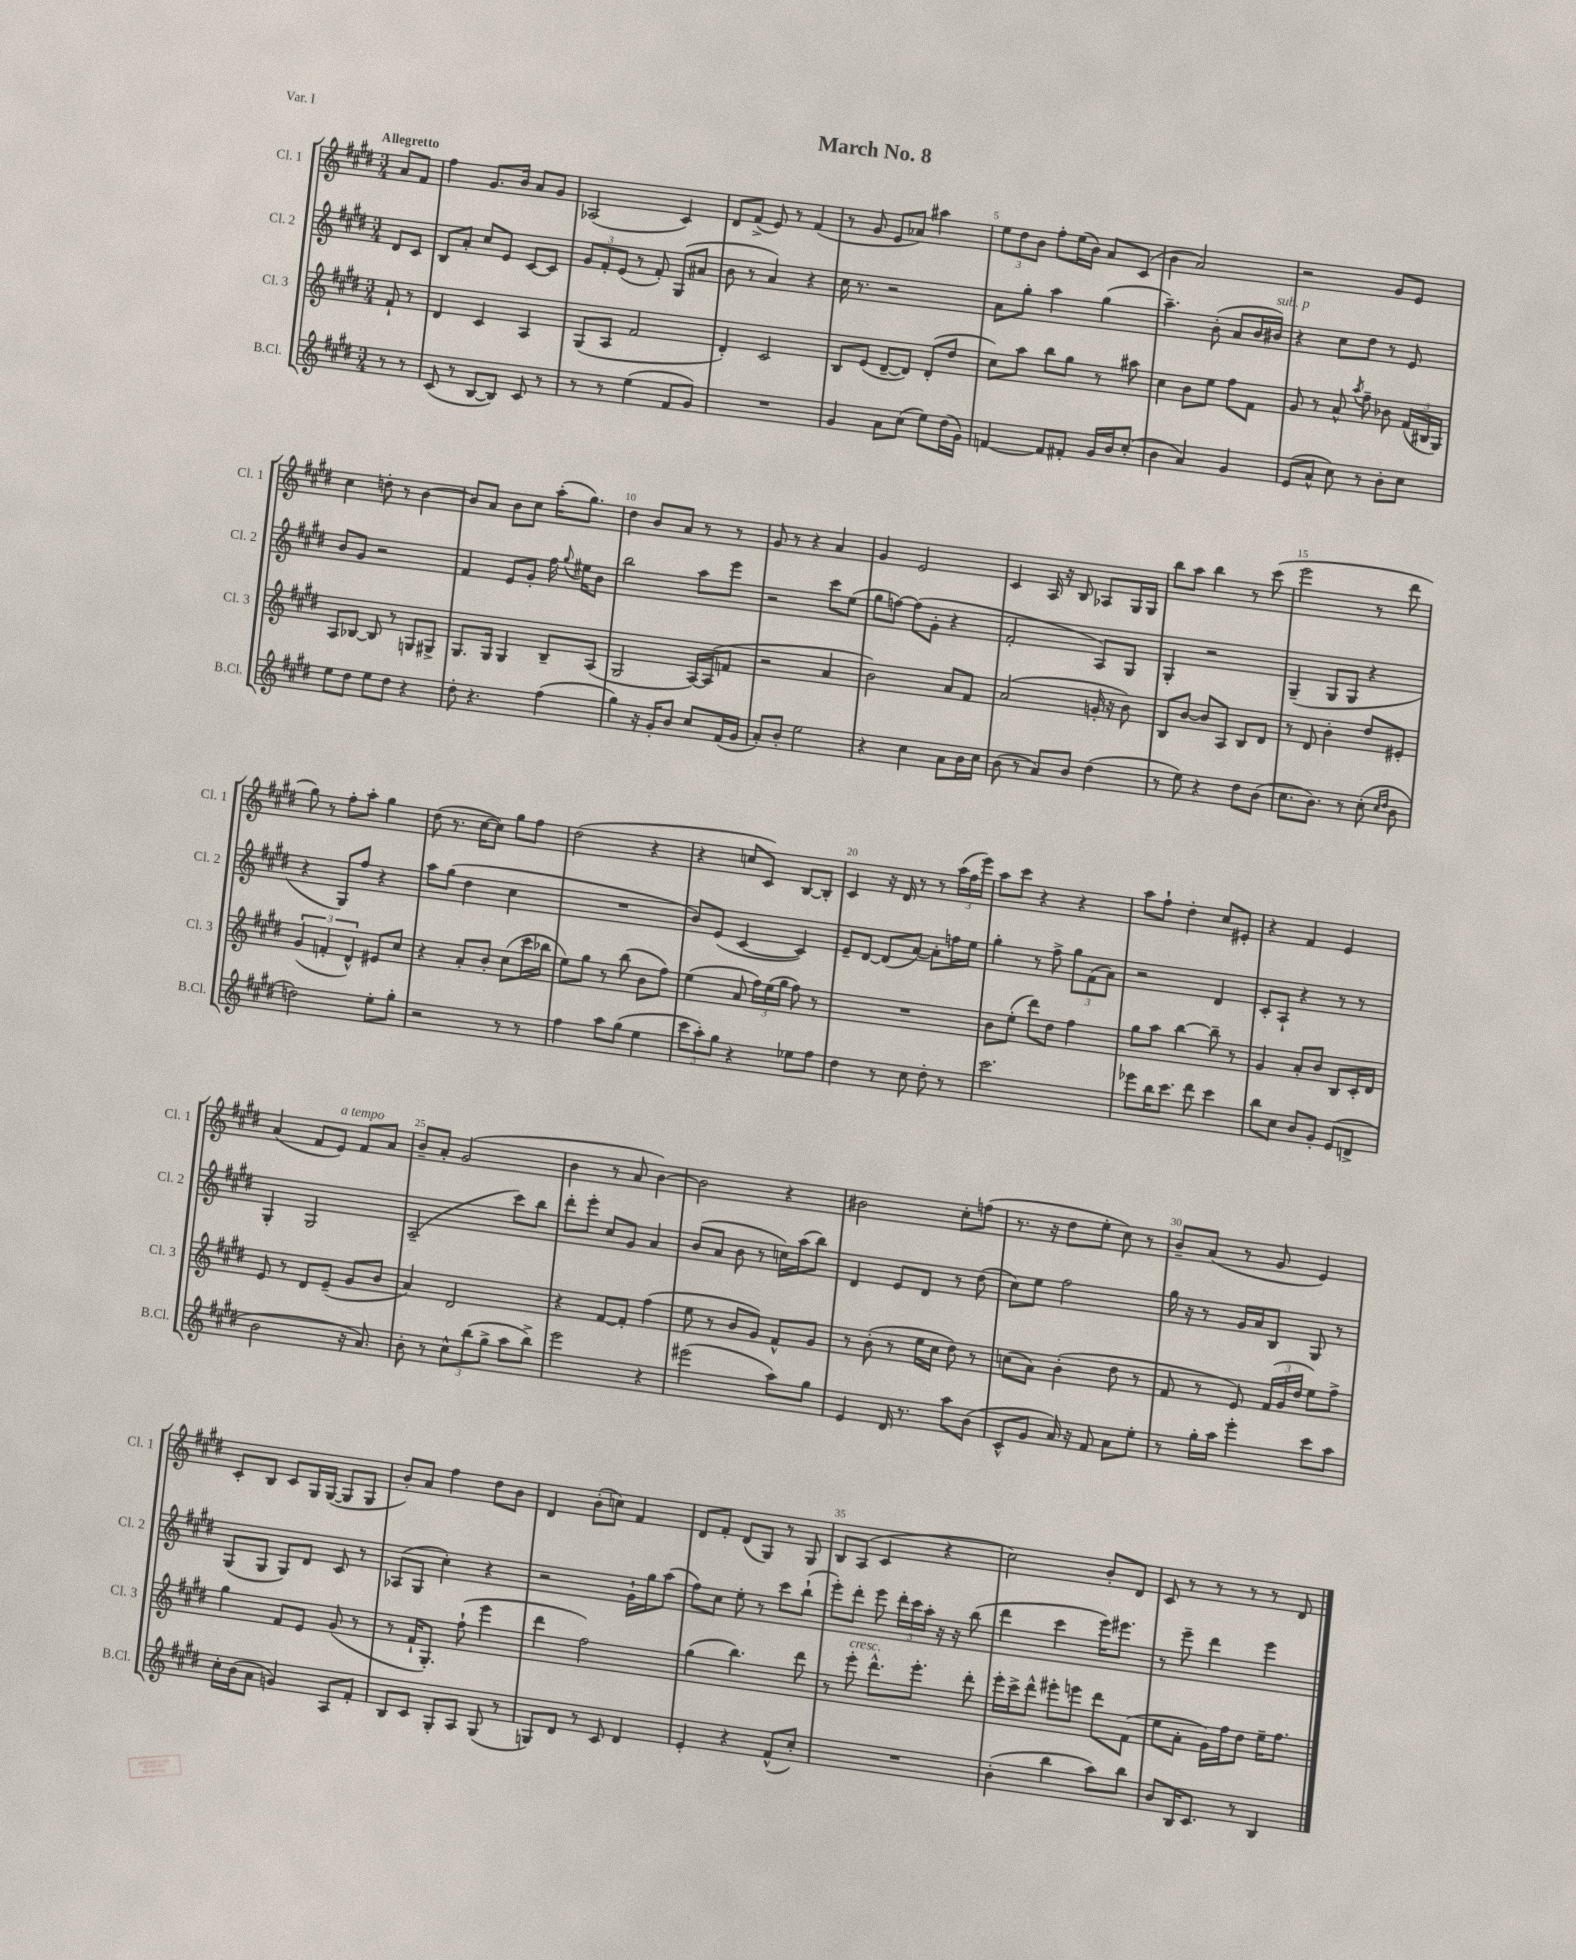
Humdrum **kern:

**kern	**kern	**kern	**kern
*part4	*part3	*part2	*part1
*staff4	*staff3	*staff2	*staff1
*I"B.Cl.	*I"Cl. 3	*I"Cl. 2	*I"Cl. 1
*I'B.Cl.	*I'Cl. 3	*I'Cl. 2	*I'Cl. 1
*clefG2	*clefG2	*clefG2	*clefG2
*k[f#c#g#d#]	*k[f#c#g#d#]	*k[f#c#g#d#]	*k[f#c#g#d#]
*M3/4	*M3/4	*M3/4	*M3/4
=	=	=	=
!	!	!	!LO:TX:a:B:t=Allegretto
8r	8f#`/	8d#/L	8a/L
8r	8r	8c#/J	8f#/J
=1	=1	=1	=1
(8c#/	4d#/	8B/L	4ff#\
8r	.	8a'/J	.
[8B/L	4c#/	8cc#/L	8.g#/L
8B/J])	.	8e/J	.
.	.	.	16b/Jk
8c#/	4A/	[8c#/L	8a/L
8r	.	8c#/J]	8g#/J
=2	=2	=2	=2
8r	(8G#/L	12g#/L	(2A-X/
.	.	12f#'/	.
8r	8A/J	.	.
.	.	(12e/J	.
(4ee\	2f#/	8r	.
.	.	8f#'/)	.
8f#/L	.	(8G#/L	4c#/)
8g#/J)	.	8a#X/J	.
=3	=3	=3	=3
2.r	4d#'/)	8b\	8d#/L
.	.	8r	(8f#^/J
.	2c#/	4a/)	8e/)
.	.	.	8r
.	.	4r	(4f#/
=4	=4	=4	=4
4g#/	8B/L	16cc#\	8r
.	.	8.r	.
.	(8e/J	.	8g#/
8a\L	[8d#~/L	2r	8e/L
(8cc#\J	8d#/J])	.	8a-X/J)
8ee\L)	(8d#'/L	.	4aa#X\
(16dd#\L	8dd#/J	.	.
16g#\JJ)	.	.	.
=5	=5	=5	=5
[4fn/	8cc#\L)	8a\L	12ee\L
.	.	.	12dd#\
.	8aa\J	8gg#'\J	.
.	.	.	12b\J
8f/L]	8bb\L	4aa\	8ff#'\L
8f#X'/J	8gg#\J	.	(16ee\L
.	.	.	16b\JJ)
16g#/LL	8r	(4gg#\	8a/L
16b/J	.	.	.
(8cc#'/J	8aa#X\	.	(8c#/J
=6	=6	=6	=6
4b\	4cc#\	4.aa~\)	4b\
4a/)	8b\L	.	2a/)
.	8ee\J	(8b'\	.
4g#/	8ff#\L	8a/L	.
.	8f#\J	16b/L	.
!	!	!LO:TX:a:i:t=sub. p	!
.	.	16b#X/JJ)	.
=7	=7	=7	=7
(8e/L	8g#/	4r	2r
8a^^/J	8r	.	.
8cc#\)	8a^^/	8cc#\L	.
.	8qaa/	.	.
8r	8ff#~\	8dd#\J	.
8b'\L	8b-X\	8r	8g#/L
8cc#\J	(24f#/LL	8e/	8e/J
.	24B#X/	.	.
.	24G#/JJ)	.	.
!!LO:LB:g=z
=8	=8	=8	=8
8ee\L	8A/L	8b/L	4cc#\
8dd#\J	[8B-X/J	8g#/J	.
8ee\L	8B-/]	2r	8ddn'\
8dd#\J	8r	.	8r
4r	8Gn/L	.	[4b\
.	8G#X^/J	.	.
=9	=9	=9	=9
8dd#'\	8.G#/L	4f#/	8b/L]
4.r	.	.	8a/J
.	16G#/Jk	.	.
.	4G#/	8e/L	8b\L
.	.	8g#'/J	8cc#\J
(4ff#\	8B~/L	16ff#\	(16aa'\KL
.	.	8qqgg#/	.
.	.	16ee#X\KL	8.gg#\J)
.	(8A/J	8b\J	.
=10	=10	=10	=10
4gg#\)	2G#/	2bb\	4dd#\
16r	.	.	8b/L
16g#'/KL	.	.	.
8b/J	.	.	8a/J
8cc#/L	[16A/LL)	8aa\L	8r
.	(16A/J]	.	.
(16f#/L	8fn/J	8eee\J	8r
16g#/JJ	.	.	.
=11	=11	=11	=11
8a'/L)	2r	2r	8g#/
8b'/J	.	.	8r
2ee\	.	.	4r
.	4a/	8ccc#\L	4a/
.	.	(8ee\J	.
=12	=12	=12	=12
4r	2b\)	8gg#\L	4g#/
.	.	[8ffn\J)	.
4cc#\	.	(8ff\L]	2e/
.	.	8g#'\J	.
8a\L	8a/L	4r	.
16b\L	8f#/J	.	.
16cc#\JJ	.	.	.
=13	=13	=13	=13
(8b\	(2a/	2f#'/	4c#/
8r	.	.	.
8a/L)	.	.	16A/
.	.	.	16r
8b/J	.	.	8B/
(4dd#\	16gn'/	8A/L)	8A-X/L
.	16r	.	.
.	8b\)	8G#/J	16G#/L
.	.	.	16G#/JJ
=14	=14	=14	=14
8r	8B/L	4G#'/	8bb\L
8ee\)	[8b/J	.	8aa\J
4r	8b/L]	2r	4bb\
.	8A/J	.	.
8dd#\L	8B/L	.	8r
(8b\J	8d#/J	.	(8ccc#\
=15	=15	=15	=15
8.cc#\L	8r	(4G#~/	2eee\
.	8d#/	.	.
8.b\J)	.	.	.
.	4b'\	8G#/L	.
8r	.	8G#/J	.
(8cc#'\	8dd#/L	4r	8r
16qqcc#/LL	.	.	.
16qqdd#/JJ	.	.	.
8b\	8e#X'/J	.	8ddd#\
!!LO:LB:g=z
=16	=16	=16	=16
2ddn\)	(6g#/	4r	8gg#\)
.	.	.	8r
.	6fn'/	.	.
.	.	8G#/L)	8ff#'\L
.	6d#^^/)	.	.
.	.	8ff#/J	8aa'\J
8ee'\L	8e#X/L	4r	4gg#\
8gg#'\J	8cc#/J	.	.
=17	=17	=17	=17
2r	4r	8aa\L	(8dd#\
.	.	(8gg#\J	8.r
.	8a'/L	4dd#\	.
.	.	.	[16cc#\KL
.	8b'/J	.	8cc#\J])
8r	(8cc#\L	4cc#\	8gg#\L
8r	16ccc#\L	.	8ff#\J
.	16bb-X\JJ	.	.
=18	=18	=18	=18
4ff#\	8ee\L)	2.r	(2dd#\
.	8gg#\J	.	.
8aa\L	8r	.	.
(8gg#\J	(8bb\	.	.
4ee\	8b\L	.	4r
.	8ff#\J)	.	.
=19	=19	=19	=19
12ccc#\L	(4ee\	8b/L)	4r
12aa'\)	.	.	.
.	.	(8e/J	.
12gg#\J	.	.	.
4r	8a/	[4c#/	8ccn/L
.	24ff#\LL)	.	8c#/J)
.	(24ee\	.	.
.	24gg#\JJ	.	.
8ee-X\L	8ff#\)	4c#/])	[8B/L
8ff#\J	8r	.	8B'/J]
=20	=20	=20	=20
4dd#\	2.r	8e~/L	4c#/
.	.	[8d#/J	.
8r	.	(8d#/L]	16r
.	.	.	16d#/
8cc#\	.	[8a/J)	8r
8dd#'\	.	8a'\L]	8r
8r	.	16ffn\L	(24aa\LL
.	.	.	24ff#\
.	.	16ee\JJ	.
.	.	.	24eee\JJ)
=21	=21	=21	=21
2.ccc#\	8b\L	4gg#'\	8aa\L
.	(8ee'\J	.	8ccc#\J
.	8ddd#\L)	8r	4r
.	8dd#\J	8ff#^\	.
.	4ff#\	12gg#\L	4r
.	.	(12f#\	.
.	.	12a\J)	.
=22	=22	=22	=22
8eee-X\L	8gg#\L	2r	8aa\L
16bb\K	8aa\J	.	8ff#`\J
8.ccc#\J	.	.	.
.	[4bb\	.	4dd#'\
8ddd#\	.	.	.
4ccc#\	8bb~\]	4d#/	8cc#/L
.	8r	.	8e#X'/J
=23	=23	=23	=23
8bb\L	4g#/	8c#'/L	4r
8cc#\J	.	8A`/J	.
8b/L	8a'/L	4r	4f#/
8g#'/J	8b/J	.	.
(8e/L	8B/L	8r	4e/
8dn^/J	16c#'/L	8r	.
.	16d#/JJ	.	.
!!LO:LB:g=z
=24	=24	=24	=24
2b\	8e/	4G#'/	(4a/
.	8r	.	.
.	8d#/L	2G#/	8f#/L
!	!	!	!LO:TX:a:i:t=a tempo
.	(8e~/J	.	8e/J)
16r	8g#/L	.	8f#/L
8.a/)	.	.	.
.	8b/J	.	8a/J
=25	=25	=25	=25
8b'\	4a/)	(2A~/	8b~/L
8r	.	.	8a'/J
12cc#^^\L	2d#/	.	(2g#/
(12bb\	.	.	.
12gg#^\J	.	.	.
8aa\L	.	8ccc#\L)	.
8bb^\J)	.	8bb\J	.
=26	=26	=26	=26
2eee\	4r	8ddd#'\L	4b\
.	.	8eee'\J	.
.	[8f#/L	8cc#/L	8r
.	8f#'/J]	8g#/J	8a/
4r	(4ff#\	4a/	[4b\)
=27	=27	=27	=27
(2eee#X\	8ee\	(8b/L	2b\]
.	8r	8a/J	.
.	8b/L	8b\	.
.	8g#/J)	8r	.
8aa\L)	8f#^^/L	16ccn\LL)	4r
.	.	(16aa\J	.
8gg#\J	8g#/J	8bb\J)	.
=28	=28	=28	=28
4e/	8r	4d#/	2b#X\
.	(8b'\	.	.
16d#/	8r	8e/L	.
8.r	.	.	.
.	16ee\LL	8d#/J	.
.	16cc#\JJ	.	.
8aa\L	8dd#\)	8r	8cc#'\L
(8b\J	8r	(8dd#\	(8ffn\J
=29	=29	=29	=29
8c#^^/L	(8ccn\L	8cc#\L)	8.r
8g#/J	8a\J)	8ee\J	.
.	.	.	16r
16a/)	(4b'\	2ff#\	8dd#\L
16r	.	.	.
8f#/	.	.	8ee'\J
8a\L	8dd#\	.	8cc#\)
8ee'\J	8r	.	8r
=30	=30	=30	=30
8r	8f#/	16gg#\	8b~/L
.	.	16r	.
16gg#'\LL	8r	8r	(8a/J
16aa\JJ	.	.	.
4eee'\	8e/)	16g#/LL	8r
.	.	16a/J	.
.	(24f#/LL	8B/J	8g#/
.	24g#/	.	.
.	24dd#/JJ	.	.
8ccc#\L	8ee\L)	8G#/	4e/)
8aa\J	8ff#^\J	8r	.
!!LO:LB:g=z
=31	=31	=31	=31
16cc#'\LL	4gg#\	(8G#/L	8c#'/L
(16b\J	.	.	.
8a\J	.	8G#/J	8B/J
4gn/)	8f#/L	8G#/L)	8c#/L
.	8e/J	8d#/J	16G#/L
.	.	.	([16G#/JJ
8A/L	(8g#/	8c#/	8G#/L]
8f#'/J	8r	8r	8G#/J
=32	=32	=32	=32
8B/L	8r	(8A-X/L	8b'/L)
8c#/J	16f#`/KL	8G#/J	8a/J
.	8.G#'/J)	.	.
8G#'/L	.	4cc#'\)	4ff#\
8A/J	(8ff#`\	.	.
(8G#/	4eee\	4r	8dd#\L
8r	.	.	8b\J
=33	=33	=33	=33
8Gn/L)	4ddd#\	2r	4d#/
8d#/J	.	.	.
8r	2ff#\)	.	(8b'\L
8c#/	.	.	8ccn\J)
4d#/	.	16g#`\LL	4f#/
.	.	16gg#\J	.
.	.	(8aa\J	.
=34	=34	=34	=34
4e'/	(4gg#\	8ff#\L)	8d#/L
.	.	8cc#\J	8f#'/J
4r	4.bb\)	8ee'\	(8d#/L
.	.	8r	8G#/J)
(8f#^^/L	.	8ccc#\L	8r
8cc#'/J)	8ddd#\	(8bb`\J	8G#/
=35	=35	=35	=35
2.r	8r	8eee'\L)	8B/L
!	!LO:TX:a:i:t=cresc.	!	!
.	8eee'\	8ddd#'\J	(8A/J
.	8.ddd#^^\L	8eee\	4c#/
.	.	24ddd#'\LL	.
.	.	24ccc#\	.
.	8.eee'\J	.	.
.	.	24aa'\JJ	.
.	.	16r	4r
.	.	16r	.
.	8ddd#'\	(8bb\	.
=36	=36	=36	=36
(4b'\	16eee'\LL	4ddd#\	2cc#\)
.	16ccc#^\J	.	.
.	8ddd#^^\J	.	.
4bb\	8eee#X'\L	4ccc#\	.
.	8eeen\J	.	.
8aa\L)	8ddd#\L	16eee\KL)	8b'/L
.	.	8.eee#X\J	.
8bb\J	(8f#\J	.	8d#/J
=37	=37	=37	=37
8b/L	8ee\L	8r	8c#/
16B/K	8a'\J	8eee~\	8r
8.c#/J	.	.	.
.	16g#\LL)	4ddd#\	8r
.	16ff#\J	.	.
8r	8dd#\J	.	8r
4B/	16ee~\KL	4eee\	8r
.	8.ff#\J	.	.
.	.	.	8d#/
==	==	==	==
*-	*-	*-	*-
